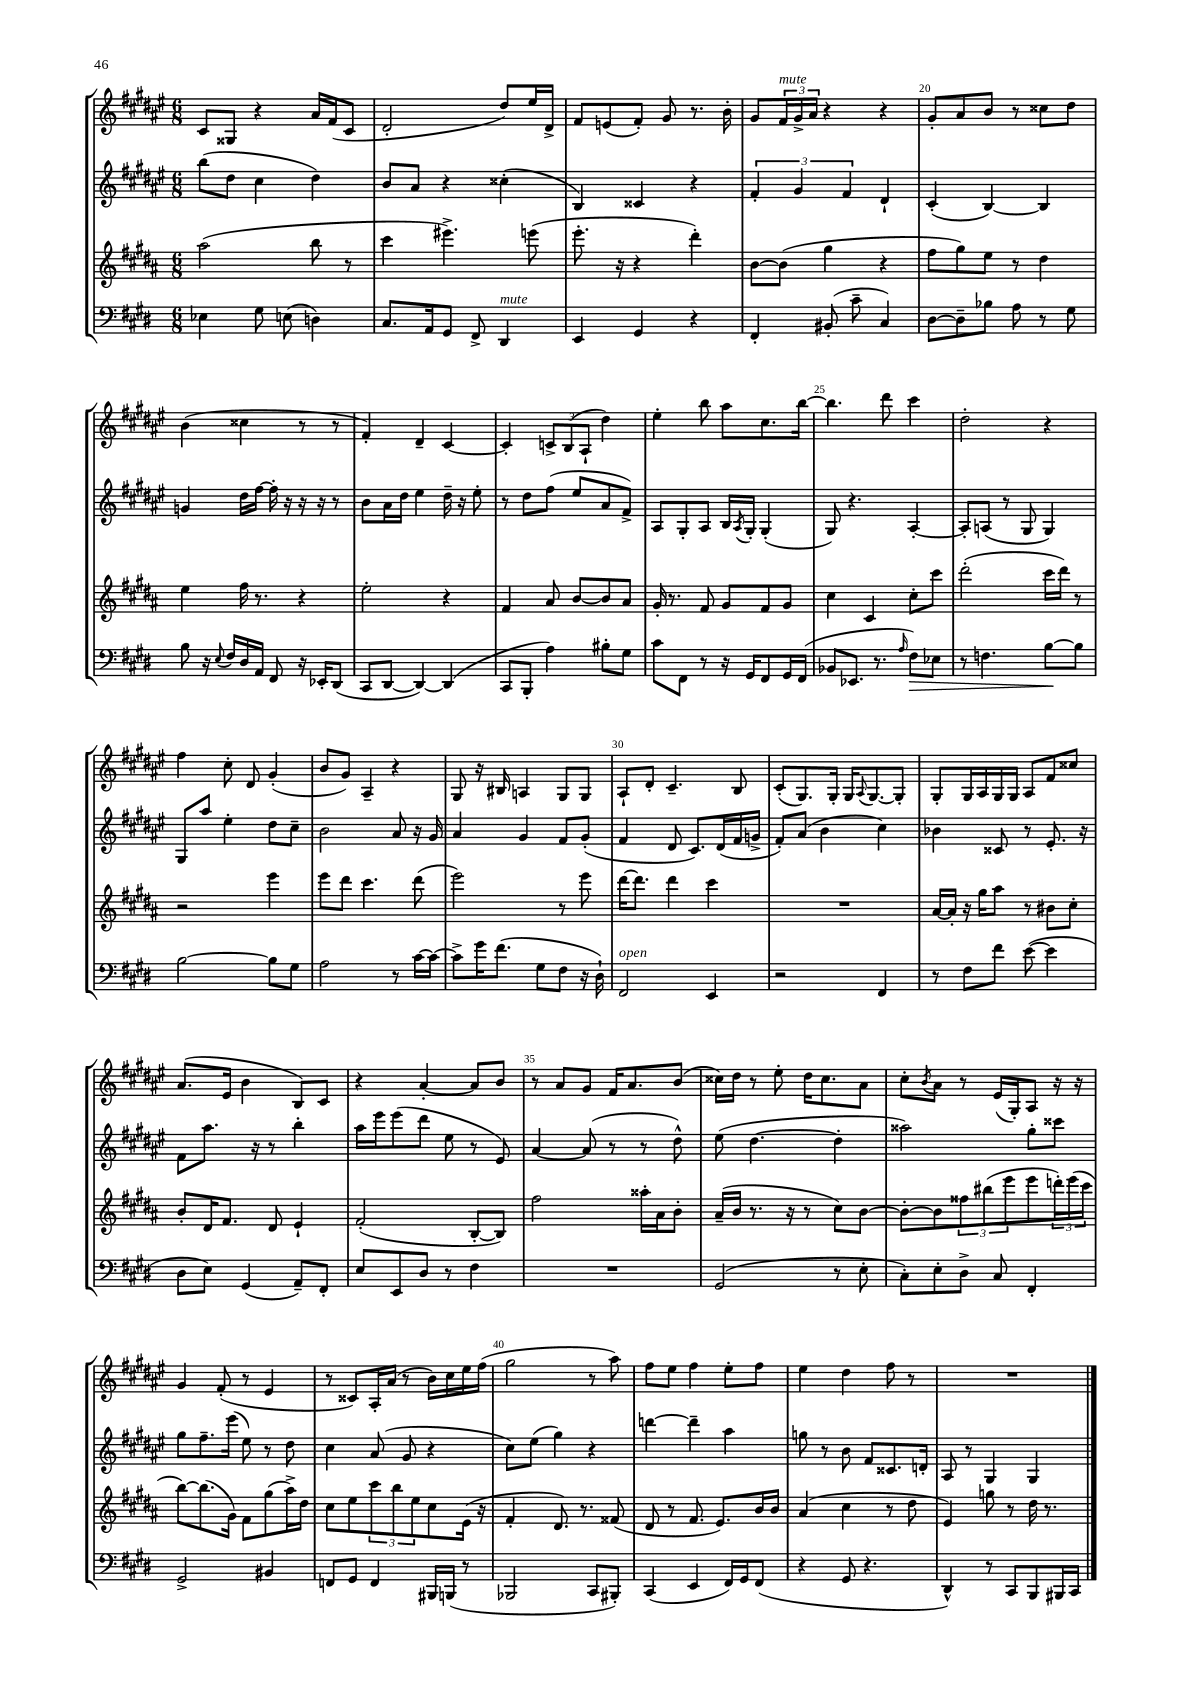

**kern	**dynam	**kern	**kern	**kern
*part4	*part4	*part3	*part2	*part1
*staff4	*staff4	*staff3	*staff2	*staff1
*clefF4	*	*clefG2	*clefG2	*clefG2
*k[f#c#g#d#]	*	*k[f#c#g#d#a#]	*k[f#c#g#d#a#e#]	*k[f#c#g#d#a#e#]
*M6/8	*	*M6/8	*M6/8	*M6/8
=16	=16	=16	=16	=16
4E-X\	.	(2aa#\	(8bb\L	8c#/L
.	.	.	8dd#\J	8G##X/J
8G#\	.	.	4cc#\	4r
(8En\	.	.	.	.
4Dn\)	.	8bb\	4dd#\)	16a#/LL
.	.	.	.	(16f#/J
.	.	8r	.	8c#/J
=17	=17	=17	=17	=17
8.C#/L	.	4ccc#\	8b/L	2d#'/
.	.	.	8a#/J	.
16AA/k	.	.	.	.
8GG#/J	.	4.eee#X^\)	4r	.
8FF#^/	.	.	.	.
!LO:TX:a:i:t=mute	!	!	!	!
4DD#/	.	.	(4cc##X'\	8dd#/L)
.	.	(8eeen\	.	16ee#/L
.	.	.	.	16d#^/JJ
=18	=18	=18	=18	=18
4EE/	.	8.eee'\	4B/)	8f#/L
.	.	.	.	(8en/
.	.	16r	.	.
4GG#/	.	4r	4c##X/	8f#'/J)
.	.	.	.	8g#/
4r	.	4ddd#'\)	4r	8.r
.	.	.	.	16b'\
=19	=19	=19	=19	=19
4FF#'/	.	[8b\L	6f#'/	8g#/L
!	!	!	!	!LO:TX:a:i:t=mute
.	.	(8b\J]	.	24f#/L
.	.	.	6g#/	24g#^/
.	.	.	.	24a#/JJ
(8BB#X'/	.	4gg#\	.	4r
.	.	.	6f#/	.
8c#~\	.	.	.	.
4C#/)	.	4r	4d#`/	4r
=20	=20	=20	=20	=20
[8D#\L	.	8ff#\L	(4c#'/	8g#'/L
8D#~\]	.	8gg#\)	.	8a#/
8B-X\J	.	8ee\J	[4B/)	8b/J
8A\	.	8r	.	8r
8r	.	4dd#\	4B/]	8cc##X\L
8G#\	.	.	.	8dd#\J
!!LO:LB:g=z
=21	=21	=21	=21	=21
8B\	.	4ee\	4gn/	(4b\
16r	.	.	.	.
8qqE/	.	.	.	.
16F#/LL	.	.	.	.
16D#/	.	16ff#\	16dd#\LL	4cc##X\
16AA/JJ	.	8.r	[16ff#\JJ	.
8FF#/	.	.	16ff#'\]	.
.	.	.	16r	.
16r	.	4r	16r	8r
16EE-X'/KL	.	.	16r	.
(8DD#/J	.	.	8r	8r
=22	=22	=22	=22	=22
8CC#/L	.	2ee'\	8b\L	4f#'/)
[8DD#/J	.	.	16a#\L	.
.	.	.	16dd#\JJ	.
4DD#/_)	.	.	4ee#\	4d#~/
(4DD#/]	.	4r	16dd#~\	[4c#/
.	.	.	16r	.
.	.	.	8ee#'\	.
=23	=23	=23	=23	=23
8CC#/L	.	4f#/	8r	4c#'/]
8BBB'/J	.	.	8dd#\L	.
4A\)	.	8a#/	(8ff#\J	12cn^/L
.	.	.	.	(12B/
.	.	[8b/L	8ee#/L	.
.	.	.	.	12A#`/J
8B#X'\L	.	8b/]	8a#/	4dd#\)
8G#\J	.	8a#/J	8f#^/J)	.
=24	=24	=24	=24	=24
8c#\L	.	16g#'/	8A#/L	4ee#'\
.	.	8.r	.	.
8FF#\J	.	.	8G#'/	.
8r	.	8f#/	8A#/J	8bb\
16r	.	8g#/L	16B/LL	8aa#\L
.	.	.	8qA#/	.
16GG#/KL	.	.	16G#'/JJ	.
8FF#/	.	8f#/	(4G#'/	8.cc#\
16GG#/L	.	8g#/J	.	.
(16FF#/JJ	.	.	.	[16bb\Jk
=25	=25	=25	=25	=25
8BB-X/L	.	4cc#\	8G#/)	4.bb\]
8.EE-X/J	.	.	4.r	.
.	.	4c#/	.	.
8.r	.	.	.	.
.	.	.	.	8ddd#\
16qqA/	.	.	.	.
!	!LO:HP:b	!	!	!
8F#\L)	>	8cc#'\L	[4A#'/	4ccc#\
8E-X\J	.	8ccc#\J	.	.
=26	=26	=26	=26	=26
8r	.	(2ddd#'\	8A#'/L]	2dd#'\
4.Fn\	.	.	(8An/J	.
.	.	.	8r	.
.	.	.	8G#/	.
[8B\L	.	16ccc#\LL	4G#/)	4r
.	.	16ddd#\JJ)	.	.
8B\J]	]	8r	.	.
!!LO:LB:g=z
=27	=27	=27	=27	=27
[2B\	.	2r	8G#/L	4ff#\
.	.	.	8aa#/J	.
.	.	.	4ee#'\	8cc#'\
.	.	.	.	8d#/
8B\L]	.	4eee\	8dd#\L	(4g#'/
8G#\J	.	.	8cc#~\J	.
=28	=28	=28	=28	=28
2A\	.	8eee\L	2b\	8b/L
.	.	8ddd#\J	.	8g#/J)
.	.	4.ccc#\	.	4A#~/
8r	.	.	8a#/	4r
[16c#\LL	.	(8ddd#\	16r	.
16c#\JJ_	.	.	16g#/	.
=29	=29	=29	=29	=29
8c#^\L]	.	2eee\)	4a#/	8G#/
16g#\K	.	.	.	16r
(8.f#\J	.	.	.	16B#X/
.	.	.	4g#/	4An/
8G#\L	.	.	.	.
8F#\J	.	8r	8f#/L	8G#/L
16r	.	8eee\	(8g#'/J	8G#/J
16D#`\)	.	.	.	.
=30	=30	=30	=30	=30
!LO:TX:a:i:t=open	!	!	!	!
2FF#/	.	[16ddd#\KL	4f#/	8A#`/L
.	.	8.ddd#\J]	.	.
.	.	.	.	8d#'/J
.	.	4ddd#\	8d#/	4.c#~/
.	.	.	8.c#/L)	.
4EE/	.	4ccc#\	.	.
.	.	.	(16d#/L	.
.	.	.	16f#/	8B/
.	.	.	16gn^/JJ	.
=31	=31	=31	=31	=31
2r	.	2.r	8f#'/L)	(8c#'/L
.	.	.	(8a#/J	8.G#/)
.	.	.	4b\	.
.	.	.	.	16G#'/Jk
.	.	.	.	16G#/KL
.	.	.	.	8qqA#/
.	.	.	.	[8.G#/
4FF#/	.	.	4cc#\)	.
.	.	.	.	8G#'/J]
=32	=32	=32	=32	=32
8r	.	[16a#/LL	4b-X\	8G#'/L
.	.	16a#'/JJ]	.	.
8F#\L	.	16r	.	16G#/L
.	.	16gg#\KL	.	16A#/
8f#\J	.	8aa#\J	8c##X/	16G#/
.	.	.	.	16G#/JJ
([8e\	.	8r	8r	8A#/L
4e\]	.	8b#X\L	8.e#'/	8f#/
.	.	8cc#'\J	.	8cc##X/J
.	.	.	16r	.
!!LO:LB:g=z
=33	=33	=33	=33	=33
8D#\L	.	8b'/L	8f#\L	(8.a#/L
8E\J)	.	16d#/K	8.aa#\J	.
.	.	8.f#/J	.	16e#/Jk
(4GG#/	.	.	.	4b\
.	.	.	16r	.
.	.	8d#/	8r	.
8AA~/L)	.	4e`/	4bb'\	8B/L)
8FF#'/J	.	.	.	8c#/J
=34	=34	=34	=34	=34
8E/L	.	(2f#'/	16aa#\LL	4r
.	.	.	16eee#\J	.
8EE/	.	.	(8eee#\	.
8D#/J	.	.	8ddd#\J	[4a#'/
8r	.	.	8ee#\	.
4F#\	.	[8B'/L	8r	8a#/L]
.	.	8B/J])	8e#/)	8b/J
=35	=35	=35	=35	=35
2.r	.	2ff#\	[4a#/	8r
.	.	.	.	8a#/L
.	.	.	(8a#/]	8g#/J
.	.	.	8r	16f#/KL
.	.	.	.	8.a#/
.	.	16aa##X'\LL	8r	.
.	.	16a#\J	.	.
.	.	8b'\J	8dd#^^\)	(8b/J
=36	=36	=36	=36	=36
(2GG#/	.	(16a#~/LL	(8ee#\	16cc##X\LL)
.	.	16b/JJ	.	16dd#\JJ
.	.	8.r	[4.dd#\	8r
.	.	.	.	8ee#'\
.	.	16r	.	.
.	.	8r	.	16dd#\KL
.	.	.	.	8.cc##\
8r	.	8cc#\L)	4dd#'\]	.
8E'\	.	[8b\J	.	8a#\J
=37	=37	=37	=37	=37
8C#'\L)	.	8b'\L_	2aa##X\)	8cc#'\L
.	.	.	.	8qb/
8E'\	.	8b\]	.	8a#\J
8D#^\J	.	12ff##X\	.	8r
.	.	(12bb#X\	.	.
8C#/	.	.	.	(16e#/LL
.	.	12eee\	.	.
.	.	.	.	16G#'/J)
4FF#'/	.	8eee\	8gg#'\L	8A#/J
.	.	24dddn'\L)	8ccc##X\J	16r
.	.	(24eee\	.	.
.	.	.	.	16r
.	.	24ccc#\JJ	.	.
!!LO:LB:g=z
=38	=38	=38	=38	=38
2GG#^/	.	[8bb\L)	8gg#\L	4g#/
.	.	(8.bb\]	8.ff#~\	.
.	.	.	.	(8f#'/
.	.	16g#\Jk)	(16eee#\Jk	.
.	.	8f#\L	8ee#\)	8r
4BB#X/	.	(8gg#\	8r	4e#/
.	.	16aa#^\L)	8dd#\	.
.	.	16dd#\JJ	.	.
=39	=39	=39	=39	=39
8FFn/L	.	8cc#\L	4cc#\	8r
8GG#/J	.	8ee\	.	8c##X/L)
4FF/	.	12ccc#\	(8a#/	16A#'/L
.	.	.	.	(16a#/JJ
.	.	12bb\	.	.
.	.	.	8g#/	8r
.	.	12ee\	.	.
16BBB#X/LL	.	8cc#\	4r	16b\LL)
(16BBBn/JJ	.	.	.	16cc#\
8r	.	(16e\Jk	.	16ee#\
.	.	16r	.	(16ff#\JJ
=40	=40	=40	=40	=40
2BBB-X/	.	4f#'/	8cc#\L)	2gg#\
.	.	.	(8ee#\J	.
.	.	8.d#/)	4gg#\)	.
.	.	8.r	.	.
8CC#/L	.	.	4r	8r
8BBB#X'/J)	.	(8f##X/	.	8aa#\)
=41	=41	=41	=41	=41
(4CC#/	.	8d#/	[4dddn\	8ff#\L
.	.	8r	.	8ee#\J
4EE/	.	8.f#/	4ddd~\]	4ff#\
.	.	8.e/L)	.	.
16FF#/LL)	.	.	4aa#\	8ee#'\L
16GG#/J	.	.	.	.
(8FF#/J	.	16b/L	.	8ff#\J
.	.	16b/JJ	.	.
=42	=42	=42	=42	=42
4r	.	(4a#/	8ggn\	4ee#\
.	.	.	8r	.
8GG#/	.	4cc#\	8b\	4dd#\
4.r	.	.	8f#/L	.
.	.	8r	8.c##X/	8ff#\
.	.	8dd#\	.	8r
.	.	.	16dn'/Jk	.
=43	=43	=43	=43	=43
4DD#^^/)	.	4e/)	8A#/	2.r
.	.	.	8r	.
8r	.	8ggn\	4G#/	.
8CC#/L	.	8r	.	.
8BBB/	.	16dd#\	4G#/	.
.	.	8.r	.	.
16BBB#X/L	.	.	.	.
16CC#/JJ	.	.	.	.
==	==	==	==	==
*-	*-	*-	*-	*-
